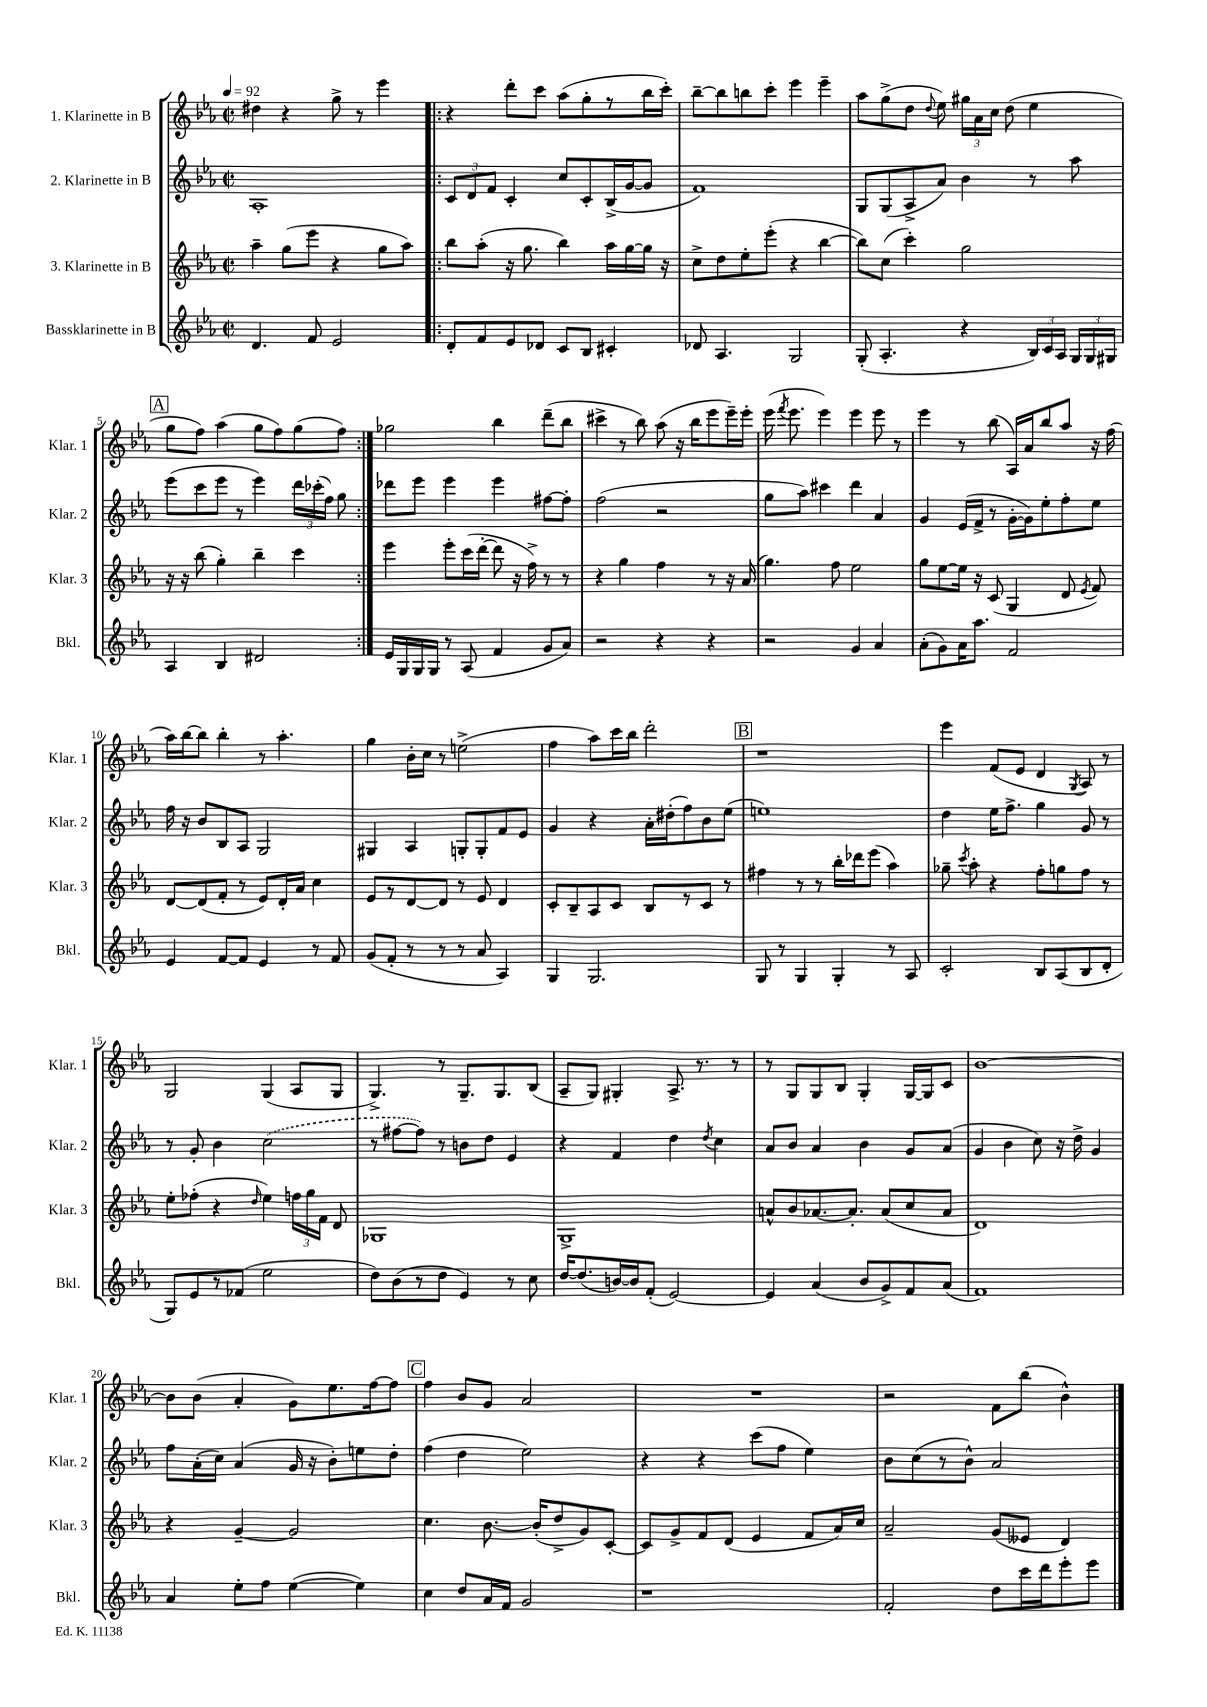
<<
\new StaffGroup <<
\new Staff = "s0" \with { instrumentName = "1. Klarinette in B" shortInstrumentName = "Klar. 1" } {
    \clef treble \key ees \major \defaultTimeSignature \time 2/2 \tempo 4 = 92
    \autoBeamOff dis''4 r4 g''8-> r8 ees'''4 |
    \repeat volta 2 { r4 d'''8[-. c'''8] aes''8[( g''8-. r8 bes''16 c'''16]-.) |
    bes''8[~-- bes''8 b''8 c'''8]-. ees'''4 ees'''4-- |
    aes''8[ g''8->( d''8] \appoggiatura { d''8 } ees''8) \tuplet 3/2 { gis''16[ aes'16 c''16] } d''8( ees''4 |
    \mark \markup { \box "A" } g''8[ f''8]) aes''4( g''8[ f''8) g''8( f''8]) | }
    ges''2 bes''4 d'''8[--( bes''8] |
    cis'''4-> r8 bes''8) aes''8( r16 bes''16[ ees'''8 ees'''16--) ees'''16]-. |
    ees'''16( \acciaccatura { f'''8 } ees'''8. ees'''4) ees'''4 ees'''8 r8 |
    ees'''4 r8 bes''8( aes16[) aes'16 bes''8 aes''8] r16 f''16( |
    aes''16[) bes''16~ bes''8] bes''4-. r8 aes''4.-. |
    g''4 bes'16[-. c''16] r8 e''2->( |
    f''4 aes''8[) c'''16 bes''16] d'''2-. |
    \mark \markup { \box "B" } r1 |
    ees'''4 f'8[( ees'8] d'4 \acciaccatura { g8 } aes8) r8 |
    g2 g4( aes8[ g8] |
    g4.->) r8 g8.[-- g8. bes8]( |
    aes8[-- g8]) gis4-. aes8.-> r8. r8 |
    r8 g8[ g8 bes8] g4-. g16[~ g16 c'8] |
    bes'1~ |
    bes'8[ bes'8]( aes'4-. g'8[) ees''8. f''16~ f''8] |
    \mark \markup { \box "C" } f''4 bes'8[ g'8] aes'2 |
    R1 |
    r2 f'8[ bes''8]( bes'4-^) \bar "|." |
}
\new Staff = "s1" \with { instrumentName = "2. Klarinette in B" shortInstrumentName = "Klar. 2" } {
    \clef treble \key ees \major \defaultTimeSignature \time 2/2
    \autoBeamOff aes1-. |
    \repeat volta 2 { \tuplet 3/2 { c'8[ d'8 f'8] } c'4-. c''8[ c'8-. bes16->( g'16~ g'8] |
    f'1) |
    g8[ g8( aes8-> aes'8]) bes'4 r8 aes''8 |
    \mark \markup { \box "A" } ees'''8[( c'''8 ees'''8] r8 ees'''4) \tuplet 3/2 { d'''16[ ces'''16-.( f''16]) } g''8 | }
    des'''8[ ees'''8] ees'''4 ees'''4 fis''8[~ fis''8]-. |
    f''2( r2 |
    g''8[ aes''8]) cis'''4 d'''4 aes'4 |
    g'4 ees'16[( f'16]-> r8 g'16[~-. g'16) ees''8-. f''8-. ees''8] |
    f''16 r16 bes'8[ bes8 aes8] g2 |
    gis4 aes4 g8[-. g8-. f'8 ees'8] |
    g'4 r4 aes'16[-. dis''16-.( f''8) bes'8 ees''8]( |
    \mark \markup { \box "B" } e''1) |
    d''4 ees''16[ f''8.]-> g''4 g'8 r8 |
    r8 g'8-. bes'4 \once \slurDashed c''2( |
    r8 fis''8[~ fis''8]) r8 b'8[ d''8] ees'4 |
    r4 f'4 d''4 \acciaccatura { d''8 } c''4 |
    aes'8[ bes'8] aes'4 bes'4 g'8[ aes'8]( |
    g'4 bes'4 c''8) r16 d''16-> g'4 |
    f''8[ aes'16-.( c''16]) aes'4( g'16 r16 bes'8[-.) e''8 d''8]-. |
    \mark \markup { \box "C" } f''4( d''4 ees''2) |
    r4 r4 c'''8[( f''8] ees''4) |
    bes'8[ c''8( r8 bes'8]-^) aes'2 \bar "|." |
}
\new Staff = "s2" \with { instrumentName = "3. Klarinette in B" shortInstrumentName = "Klar. 3" } {
    \clef treble \key ees \major \defaultTimeSignature \time 2/2
    \autoBeamOff aes''4-- g''8[( ees'''8] r4 g''8[ aes''8]) |
    \repeat volta 2 { bes''8[ aes''8]-.( r16 g''8. bes''4) aes''16[ g''16~ g''16] r16 |
    c''8[-> d''8 ees''8-. ees'''8]-.( r4 bes''4~ |
    bes''8[) c''8]( c'''4-.) g''2 |
    \mark \markup { \box "A" } r16 r16 bes''8( g''4-.) bes''4-- c'''4 | }
    ees'''4 ees'''8[-. c'''16( d'''16]~-. d'''8 r16 f''16->) r8 r8 |
    r4 g''4 f''4 r8 r16 aes'16( |
    g''4.) f''8 ees''2 |
    g''8[ ees''8~ ees''16] r16 c'8( g4 d'8 \acciaccatura { ees'8 } f'8) |
    d'8[~ d'8( f'8]-. r8 ees'8[) d'16-. aes'16] c''4 |
    ees'8[ r8 d'8~ d'8] r8 ees'8 d'4 |
    c'8[-. bes8-- aes8 c'8] bes8[ r8 c'8] r8 |
    \mark \markup { \box "B" } fis''4 r8 r8 bes''16[-. des'''16 ees'''8]( aes''4) |
    ges''8-- \acciaccatura { c'''8 } aes''8-. r4 f''8[-. g''8 f''8] r8 |
    ees''8[-. fes''8]-.( r4 \grace { d''16 } ees''4) \tuplet 3/2 { f''16[ g''16 f'16] } d'8 |
    ges1 |
    g1-> |
    a'8[-^ bes'8 aes'8.~ aes'8.]-. aes'8[( c''8 aes'8] |
    d'1) |
    r4 g'4~-- g'2 |
    \mark \markup { \box "C" } c''4. bes'8.~ bes'16[-.( d''8-> g'8) c'8]~-. |
    c'8[ g'8-> f'8 d'8]( ees'4 f'8[ aes'16) c''16] |
    aes'2-- g'8[( eeses'8] d'4) \bar "|." |
}
\new Staff = "s3" \with { instrumentName = "Bassklarinette in B" shortInstrumentName = "Bkl." } {
    \clef treble \key ees \major \defaultTimeSignature \time 2/2
    \autoBeamOff d'4. f'8 ees'2 |
    \repeat volta 2 { d'8[-. f'8 ees'8 des'8] c'8[ bes8] cis'4-. |
    des'8 aes4. g2 |
    g8-.( aes4.-. r4 \tuplet 3/2 { bes16[) c'16 aes16] } \tuplet 3/2 { g16[ g16 gis16] } |
    \mark \markup { \box "A" } aes4 bes4 dis'2 | }
    ees'16[ g16 g16 g16] r8 aes8( f'4 g'8[ aes'8]) |
    r2 r4 r4 |
    r2 g'4 aes'4 |
    aes'8[-.( g'8) aes'16 aes''8.] f'2 |
    ees'4 f'8[~ f'8] ees'4 r8 f'8 |
    g'8[( f'8]-. r8 r8 r8 aes'8 aes4) |
    g4 g2. |
    \mark \markup { \box "B" } g8 r8 g4 g4-. r8 aes8 |
    c'2-. bes8[ aes8( bes8 d'8]-. |
    g8[) ees'8 r8 fes'8]( ees''2 |
    d''8[) bes'8( r8 d''8] ees'4) r8 c''8 |
    d''16[~ d''8.( b'16~) b'16 f'8]-.( ees'2~) |
    ees'4 aes'4( bes'8[ g'8->) f'8 aes'8]( |
    f'1) |
    aes'4 ees''8[-. f''8] ees''4~( ees''4) |
    \mark \markup { \box "C" } c''4 d''8[ aes'16 f'16] g'2 |
    r1 |
    f'2-. d''8[ c'''16 d'''16 ees'''8-. ees'''8] \bar "|." |
}
>>
>>
